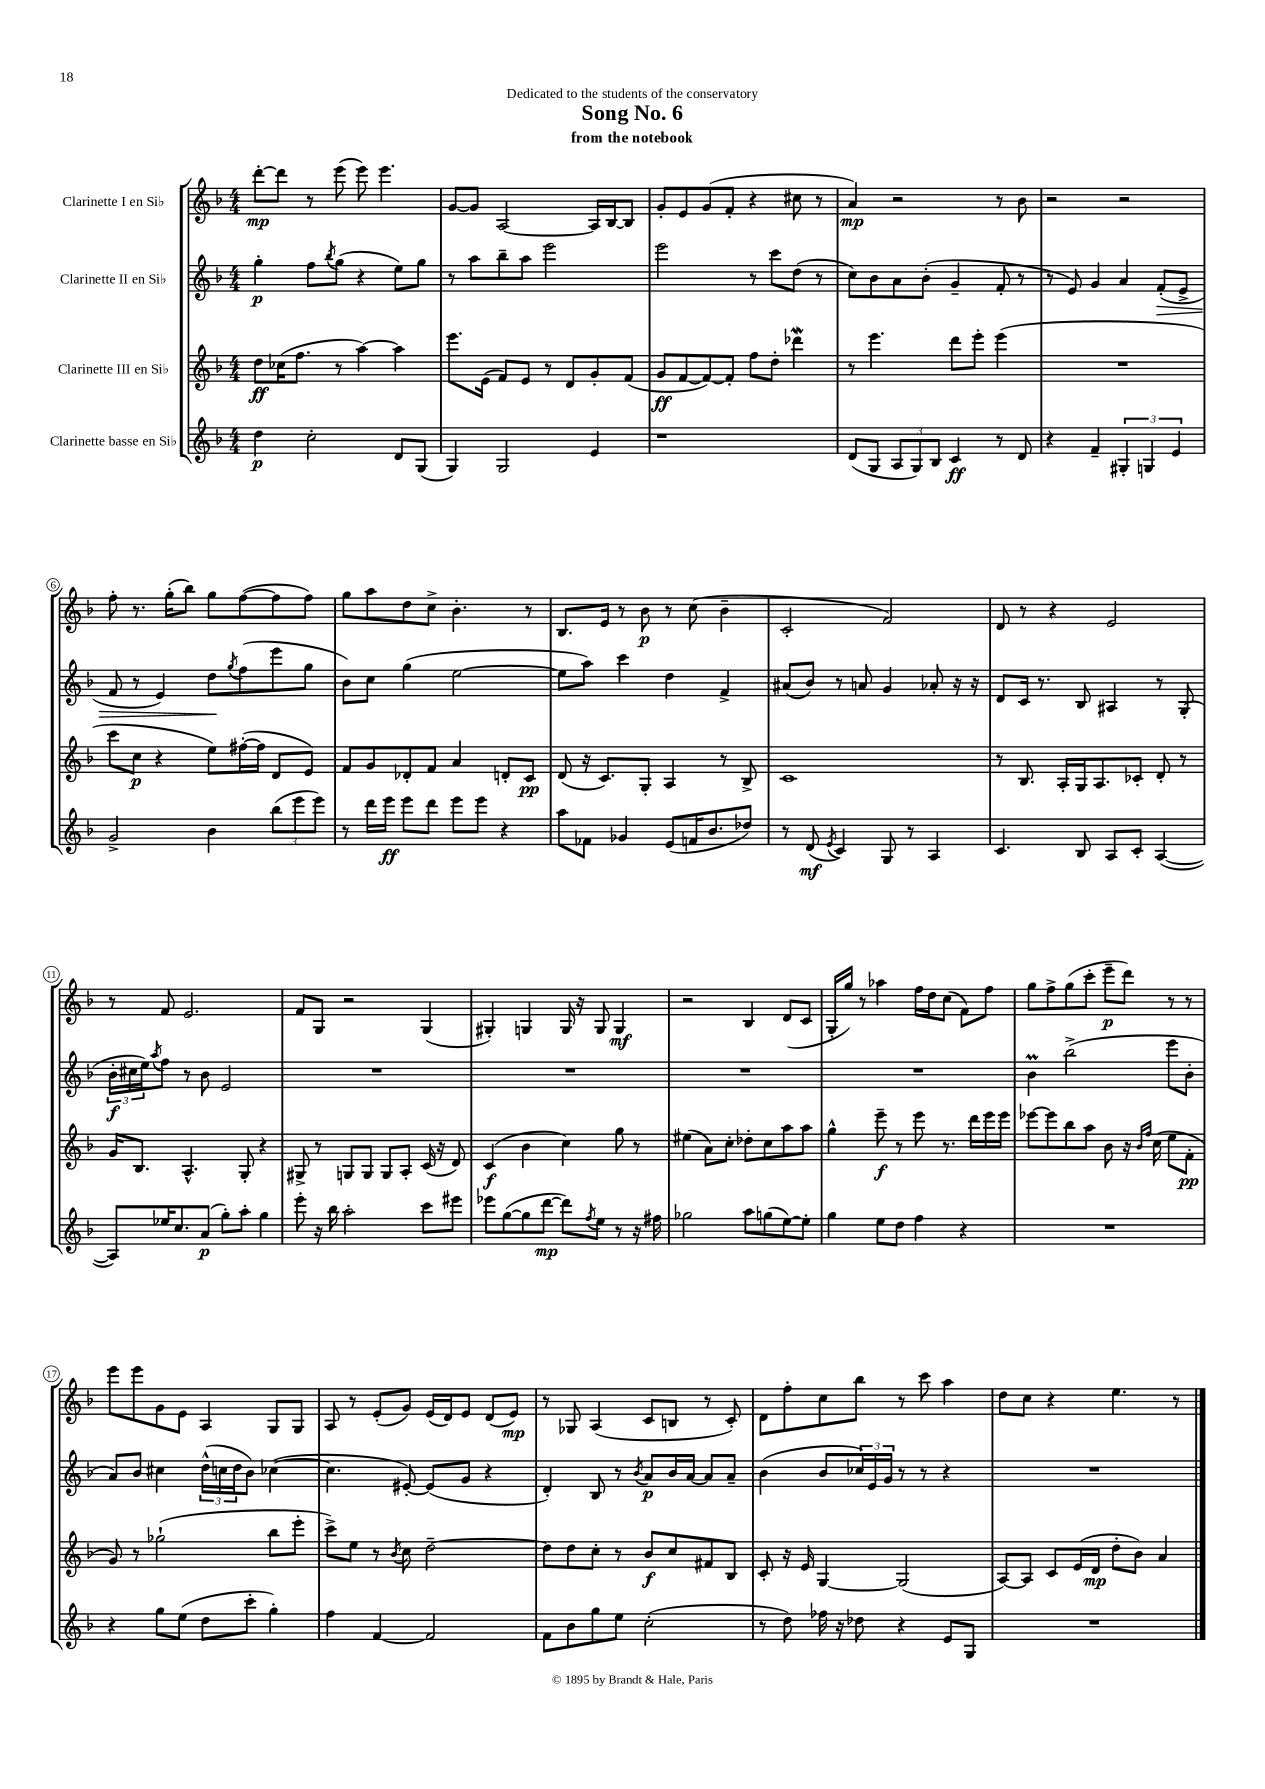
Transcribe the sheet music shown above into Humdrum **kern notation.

**kern	**kern	**kern	**kern
*staff4	*staff3	*staff2	*staff1
*clefG2	*clefG2	*clefG2	*clefG2
*k[b-]	*k[b-]	*k[b-]	*k[b-]
*M4/4	*M4/4	*M4/4	*M4/4
4dd	8dd	4gg'	[8ddd'
.	(16cc-	.	8ddd]
.	8.ff	.	.
2cc'	.	8ff	8r
.	.	8qbb-	.
.	8r	(8gg	(8eee
.	[4aa)	4r	8eee)
.	.	.	4.eee
8d	4aa]	8ee)	.
(8G	.	8gg	.
=	=	=	=
4G)	8.eee	8r	[8g
.	.	8aa	8g]
.	(16e	.	.
2G	8f)	8bb-~	[2A
.	8e	8aa	.
.	8r	2eee	.
.	8d	.	.
4e	8g'	.	16A]
.	.	.	[16B-
.	(8f	.	8B-]
=	=	=	=
1r	8g	2eee	8g'
.	[8f	.	8e
.	8f_)	.	(8g
.	8f']	.	8f'
.	8ff	8r	4r
.	8dd'	8ccc	.
.	4ddd-	(8dd	8cc#
.	.	8r	8r
=	=	=	=
(8d	8r	8cc)	4a)
8G	4.eee	8b-	.
12A	.	8a	2r
12G)	.	.	.
.	.	(8b-'	.
12B-	.	.	.
4c	8ddd	4g~	.
.	8eee'	.	.
8r	(4eee	8f'	8r
8d	.	8r	8b-
=	=	=	=
4r	1r	8r	2r
.	.	8e)	.
4f~	.	4g	.
6G#'	.	4a	2r
6G	.	.	.
.	.	(8f'	.
6e	.	.	.
.	.	8e^	.
=	=	=	=
2g^	8ccc	8f	8ff'
.	8cc	8r	8.r
.	4r	4e)	.
.	.	.	(16gg'
.	.	.	8bb-)
4b-	8ee)	8dd	8gg
.	.	8qgg	.
.	([16ff#'	(8ff	([8ff
.	16ff#]	.	.
(12bb-	8d	8eee	8ff]
12eee	.	.	.
.	8e)	8gg	8ff)
12eee)	.	.	.
=	=	=	=
8r	8f	8b-)	8gg
16ddd	8g	8cc	8aa
16eee	.	.	.
8eee	8d-'	(4gg	8dd
8ddd	8f	.	8cc^
8eee	4a	[2ee	4.b-'
8eee	.	.	.
4r	8d'	.	.
.	8c	.	8r
=	=	=	=
8aa	(8d	8ee]	8.B-
8f-	16r	8aa)	.
.	8.c)	.	16e
4g-	.	4ccc	8r
.	8G'	.	8b-
(8e	4A	4dd	8r
16f	.	.	(8cc
8.b-	.	.	.
.	8r	4f^	4b-~
8dd-)	8B-^	.	.
=	=	=	=
8r	1c	(8a#	2c'
(8d	.	8b-)	.
8qe	.	.	.
4c)	.	8r	.
.	.	8a	.
8G	.	4g	2f)
8r	.	.	.
4A	.	8a-'	.
.	.	16r	.
.	.	16r	.
=	=	=	=
4.c	8r	8d	8d
.	8.B-	16c	8r
.	.	8.r	.
.	.	.	4r
.	16A'	.	.
8B-	16G	8B-	.
.	8.A	.	.
8A	.	4A#	2e
8c'	8c-'	.	.
([4A	8d'	8r	.
.	8r	(8G'	.
=	=	=	=
8A])	16g	24b-'	8r
.	.	24cc#	.
.	8.B-	.	.
.	.	24ee)	.
.	.	8qaa	.
16ee-	.	8ff	8f
8.cc	.	.	.
.	4.A^^	8r	2.e
(8a	.	8b-	.
8gg')	.	2e	.
8aa'	8G'	.	.
4gg	4r	.	.
=	=	=	=
8eee'	8G#^	1r	8f
16r	8r	.	8G
16bb-	.	.	.
2aa'	8G	.	2r
.	8G	.	.
.	8G	.	.
.	8A'	.	.
8ccc	(16c	.	(4G
.	16r	.	.
8eee#	8d)	.	.
=	=	=	=
8eee-	(4c	1r	4G#')
([8gg	.	.	.
8gg]	4b-	.	4G
[8ddd	.	.	.
8ddd])	4cc)	.	16G
.	.	.	16r
8qff	.	.	.
8ee	.	.	8G
8r	8gg	.	4G
16r	8r	.	.
16ff#	.	.	.
=	=	=	=
2gg-	(4ee#	1r	2r
.	8a)	.	.
.	8cc'	.	.
8aa	8dd-'	.	4B-
(8gg	8cc	.	.
[8ee)	8aa	.	(8d
8ee']	8aa	.	8c
=	=	=	=
4gg	4gg^^	1r	16G'
.	.	.	16gg)
.	.	.	8r
8ee	8eee~	.	4aa-
8dd	8r	.	.
4ff	8eee	.	16ff
.	.	.	16dd
.	8.r	.	(8cc
4r	.	.	8f)
.	16ddd	.	.
.	16eee	.	8ff
.	16eee	.	.
=	=	=	=
1r	[8eee-	4b-	8gg
.	8eee-]	.	8ff^
.	8bb-	(2bb-^	(8gg
.	8aa	.	8ccc'
.	8b-	.	8eee~
.	16r	.	8ddd)
.	16qqb-	.	.
.	16qqff	.	.
.	(16cc	.	.
.	8ee	8eee	8r
.	8f'	8b-'	8r
=	=	=	=
4r	8g)	8a)	8eee
.	8r	8b-	8eee
8gg	(2gg-`	4cc#	8g
(8ee	.	.	8e
8dd	.	(24dd^^	4A
.	.	24cc	.
.	.	24dd	.
8ccc'	.	8b-)	.
4gg')	8bb-	([4cc-	8G
.	8eee'	.	8G
=	=	=	=
4ff	8ccc^)	4.cc-]	8A
.	8ee	.	8r
[4f	8r	.	(8e'
.	8qb-	.	.
.	8cc	[8e#')	8g)
2f]	[2dd~	(8e#]	(16e
.	.	.	16d)
.	.	8g	8e
.	.	4r	(8d
.	.	.	8e)
=	=	=	=
8f	8dd]	4d')	8r
8b-	8dd	.	8G-
8gg	8cc'	8B-	(4A
8ee	8r	8r	.
.	.	8qb-	.
(2cc'	8b-	8a	8c
.	8cc	16b-	8B
.	.	[16a	.
.	8f#	8a]	8r
.	8B-	8a~	8c')
=	=	=	=
8r	8c'	(4b-	8d
8dd)	16r	.	8ff'
.	16e	.	.
16ff-	[4G	8b-	8cc
16r	.	.	.
8dd-	.	24cc-)	8bb-
.	.	24e	.
.	.	24g	.
4r	(2G]	8r	8r
.	.	8r	8ccc
8e	.	4r	4aa
8G	.	.	.
=	=	=	=
1r	[8A)	1r	8dd
.	8A]	.	8cc
.	8c	.	4r
.	(16e	.	.
.	16d	.	.
.	8dd'	.	4.ee
.	8b-)	.	.
.	4a	.	.
.	.	.	8r
==	==	==	==
*-	*-	*-	*-
